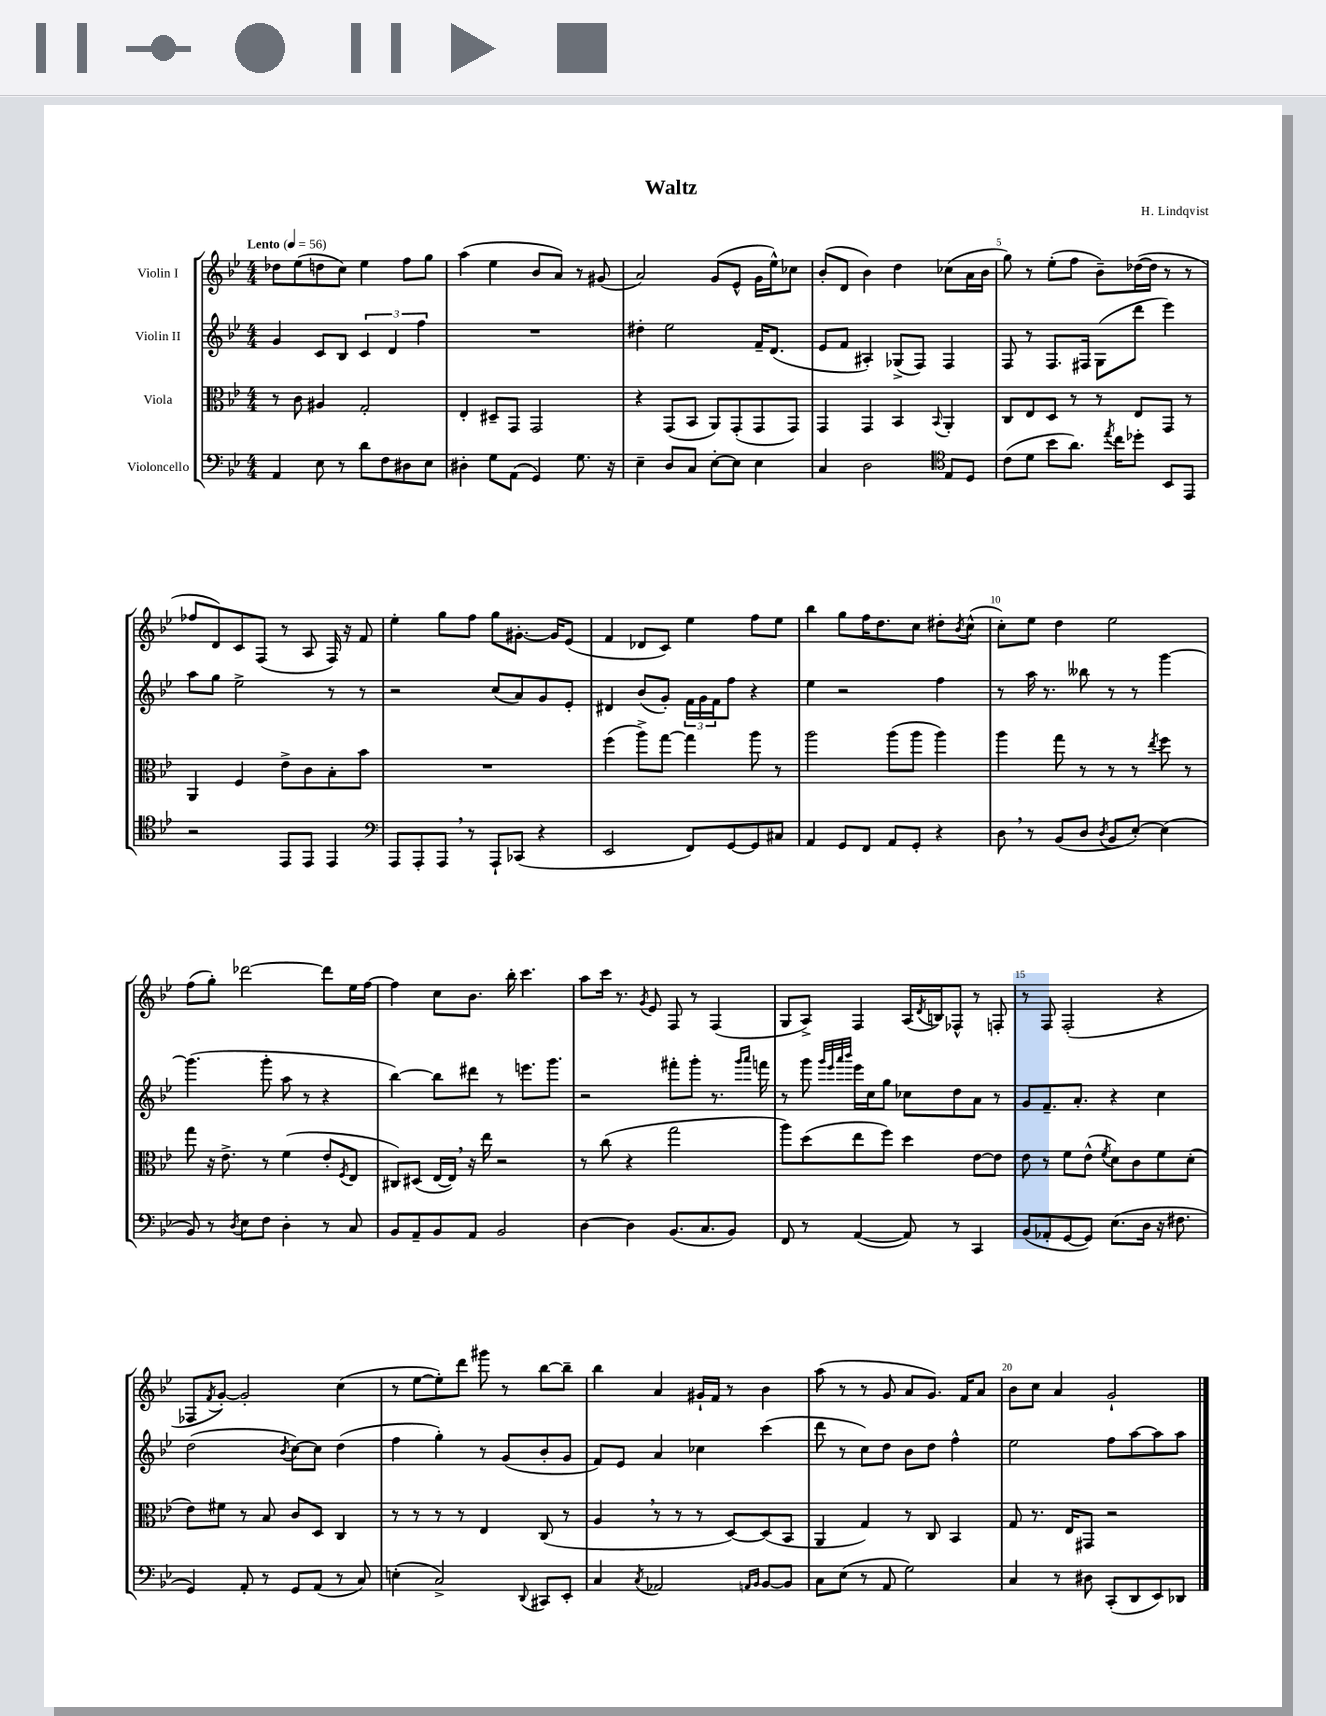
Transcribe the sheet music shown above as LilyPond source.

\header { title = "Waltz" composer = "H. Lindqvist" }
<<
\new StaffGroup <<
\new Staff = "s0" \with { instrumentName = "Violin I" } {
    \clef treble \key bes \major \numericTimeSignature \time 4/4 \tempo "Lento" 4 = 56
    des''8 ees''8( d''8 c''8) ees''4 f''8 g''8 |
    a''4( ees''4 bes'8 a'8) r8 gis'8( |
    a'2) g'8( ees'8-^ g'16 ees''16-^) ces''8 |
    bes'8-.( d'8 bes'4) d''4 ces''8( a'16 bes'16 |
    g''8) r8 ees''8-.( f''8 bes'8--) des''16~( des''16 r8 r8 |
    fes''8 d'8) c'8 f8( r8 a8 f16) r16 f'8 |
    ees''4-. g''8 f''8 g''8 gis'8.~-. gis'16 ees'8( |
    f'4 des'8 c'8) ees''4 f''8 ees''8 |
    bes''4 g''8 f''16 d''8. c''8 dis''8-. \acciaccatura { bes'8 } c''8-^( |
    c''8-.) ees''8 d''4 ees''2 |
    f''8( g''8-.) des'''2~ des'''8 ees''16 f''16~ |
    f''4 c''8 bes'8. bes''16-. c'''4. |
    a''8 c'''16 r8. \acciaccatura { g'8 } ees'8 f8 r8 f4( |
    g8 a8->) f4 a16( \acciaccatura { d'8 } b16) fes8-^ r8 f8-. |
    r8 f8 f2-.( r4 |
    fes8 \acciaccatura { f'8 } g'8~-.) g'2-. c''4( |
    r8 ees''8~ ees''8-.) d'''8 gis'''8 r8 bes''8~ bes''8-- |
    bes''4 a'4 gis'16-! f'16 r8 bes'4 |
    a''8( r8 r8 g'8 a'8 g'8.) f'16 a'8 |
    bes'8 c''8 a'4 g'2-! \bar "|." |
}
\new Staff = "s1" \with { instrumentName = "Violin II" } {
    \clef treble \key bes \major \numericTimeSignature \time 4/4
    g'4 c'8 bes8 \tuplet 3/2 { c'4 d'4 f''4 } |
    R1 |
    dis''4-. ees''2 f'16-- d'8.( |
    ees'8 f'8 ais4-.) ges8->( f8) f4 |
    f8 r8 f8. fis16 g8( d'''8 ees'''4) |
    a''8 g''8 ees''2-> r8 r8 |
    r2 c''8( a'8) g'8 ees'8-. |
    dis'4 bes'8( g'8-.) \tuplet 3/2 { f'16 g'16 f'16 } f''8 r4 |
    ees''4 r2 f''4 |
    r8 a''16 r8. beses''8 r8 r8 g'''4~ |
    g'''4.( g'''8-. a''8 r8 r4 |
    bes''4~) bes''8 dis'''8 r8 e'''8. g'''8. |
    r2 fis'''8-. g'''8-. r8. \grace { g'''16 a'''16 } f'''16 |
    r8 g'''8 \grace { g'''32 ees'''32 a'''32 bes'''32 } ees'''16 c''16 g''8 ces''8 d''8 a'8 r8 |
    g'8 f'8.-- a'8.-. r4 c''4 |
    d''2( \acciaccatura { bes'8 } c''8~) c''8 d''4( |
    f''4 g''4-.) r8 g'8( bes'8-. g'8 |
    f'8) ees'8 a'4 ces''4 c'''4( |
    d'''8 r8 c''8) d''8 bes'8 d''8 f''4-^ |
    ees''2 f''8 a''8~ a''8 a''8 \bar "|." |
}
\new Staff = "s2" \with { instrumentName = "Viola" } {
    \clef alto \key bes \major \numericTimeSignature \time 4/4
    r8 c'8 ais4 g2-. |
    ees4-. dis8-- g,8 g,2 |
    r4 g,8( bes,8 a,8) g,8-.( g,8 g,8) |
    g,4 g,4 bes,4 \appoggiatura { bes,8 } a,4-. |
    c8 ees8 d8 r8 r8 ees8 g,8 r8 |
    a,4 f4 ees'8-> c'8 bes8-. bes'8 |
    R1 |
    f''4( a''8->) g''8~ g''4 a''8 r8 |
    a''2 a''8( a''8 a''4) |
    a''4 g''8 r8 r8 r8 \acciaccatura { ees''8 } f''8 r8 |
    g''8 r16 ees'8.-> r8 f'4( ees'8-. \acciaccatura { f8 } ees8 |
    cis8) dis8( ees16~ ees16) \breathe r16 ees''16 r2 |
    r8 c''8( r4 g''2 |
    a''8) d''8( ees''8 f''8) d''4 ees'8~ ees'8 |
    ees'8 r8 f'8 ees'8-^( \acciaccatura { f'8 } d'8) c'8 f'8 d'8-.( |
    ees'8) fis'8 r8 bes8 c'8 d8 c4 |
    r8 r8 r8 r8 ees4 c8( r8 |
    a4 \breathe r8 r8 r8 d8~) d8( bes,8 |
    a,4 g4) r8 c8 bes,4 |
    g8 r8. ees16 gis,8 r2 \bar "|." |
}
\new Staff = "s3" \with { instrumentName = "Violoncello" } {
    \clef bass \key bes \major \numericTimeSignature \time 4/4
    a,4 ees8 r8 d'8 f8 dis8 ees8 |
    dis4-. g8 a,8( g,4) g8. r16 |
    ees4-- d8 c8 ees8~-. ees8 ees4 |
    c4 d2 \clef tenor ees8 d8 |
    c'8( d'8 bes'8 a'8.) \acciaccatura { ees''8 } c''16 des''8-. bes,8 ees,8 |
    r2 ees,8 ees,8 ees,4 |
    \clef bass a,,8 a,,8-. a,,8 \breathe r8 a,,8-! ces,8( r4 |
    ees,2 f,8) g,8~ g,8 cis8 |
    a,4 g,8 f,8 a,8 g,8-. r4 |
    d8 \breathe r8 bes,8( d8 \acciaccatura { d8 } bes,8 ees8~-.) ees4( |
    bes,8) r8 \acciaccatura { d8 } ees8 f8 d4-. r8 c8 |
    bes,8 a,8-- bes,8 a,8 bes,2 |
    d4~ d4 bes,8.( c8. bes,8) |
    f,8 r8 a,4~( a,8) r8 c,4 |
    bes,8( aes,8-. g,8~ g,8) ees8.( d16 r16 fis8. |
    g,4) a,8-. r8 g,8 a,8( r8 c8) |
    e4-.( c2->) \appoggiatura { d,8 } cis,8 ees,8-. |
    c4 \acciaccatura { c8 } aes,2 \grace { a,16 bes,16 } bes,8~ bes,8 |
    c8 ees8( r8 a,8 g2) |
    c4 r8 dis8 c,8-.( d,8 ees,8) des,8 \bar "|." |
}
>>
>>
\layout { \context { \Score \override BarNumber.break-visibility = ##(#f #t #t) barNumberVisibility = #(every-nth-bar-number-visible 5) } }
